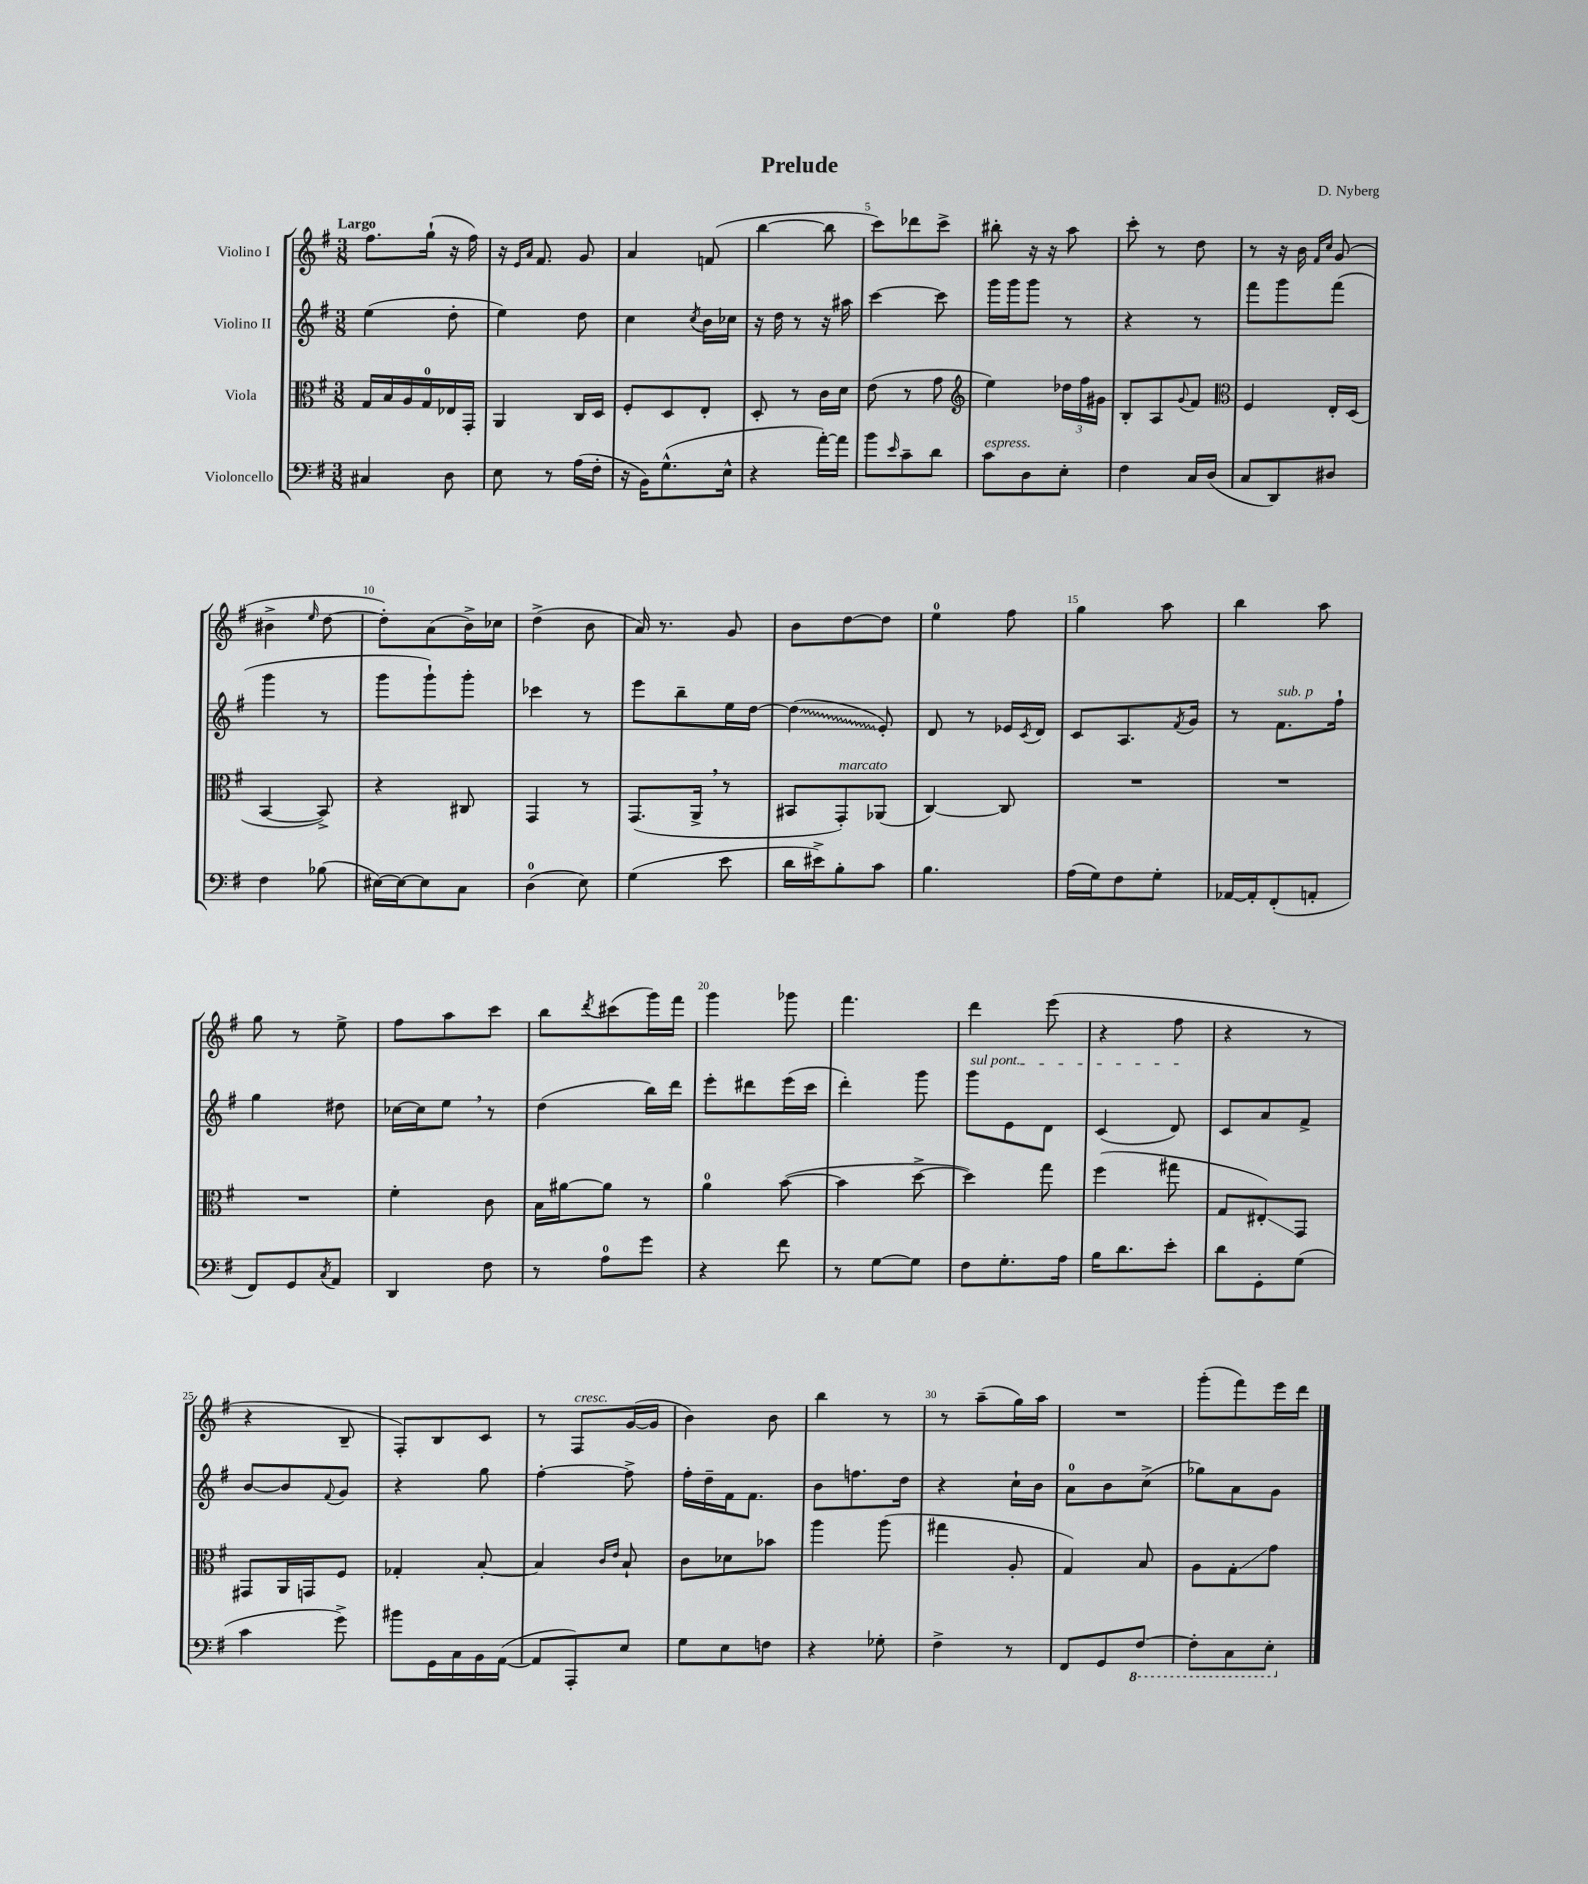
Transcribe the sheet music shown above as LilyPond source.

\header { title = "Prelude" composer = "D. Nyberg" }
<<
\new StaffGroup <<
\new Staff = "s0" \with { instrumentName = "Violino I" } {
    \clef treble \key g \major \numericTimeSignature \time 3/8 \tempo "Largo"
    fis''8. g''16-!( r16 fis''16) |
    r16 \grace { e'16 a'16 } fis'8. g'8 |
    a'4 f'8( |
    b''4~ b''8 |
    c'''8) des'''8 c'''8-> |
    bis''8-. r16 r16 a''8 |
    c'''8-. r8 d''8 |
    r8 r16 b'16 \grace { fis'16 c''16 } g'8( |
    bis'4-> \grace { e''16 } d''8~ |
    d''8-.) a'8( b'16->) ces''16 |
    d''4->( b'8 |
    a'16) r8. g'8 |
    b'8 d''8~ d''8 |
    e''4-0 fis''8 |
    g''4 a''8 |
    b''4 a''8 |
    g''8 r8 e''8-> |
    fis''8 a''8 c'''8 |
    b''8 \acciaccatura { d'''8 } cis'''8( g'''16) fis'''16 |
    g'''4 ges'''8 |
    fis'''4. |
    d'''4 e'''8( |
    r4 fis''8 |
    r4 r8 |
    r4 b8-- |
    fis8-.) b8 c'8 |
    r8 fis8^\markup { \italic "cresc." } g'16~( g'16 |
    b'4) b'8 |
    b''4 r8 |
    r8 a''8--( g''16) a''16 |
    R4. |
    g'''8-.( fis'''8) e'''16 d'''16 \bar "|." |
}
\new Staff = "s1" \with { instrumentName = "Violino II" } {
    \clef treble \key g \major \numericTimeSignature \time 3/8
    e''4( d''8-. |
    e''4) d''8 |
    c''4 \acciaccatura { c''8 } b'16 ces''16 |
    r16 d''16 r8 r16 ais''16 |
    c'''4~ c'''8 |
    g'''16 g'''16 g'''8 r8 |
    r4 r8 |
    fis'''8 g'''8 fis'''8( |
    g'''4 r8 |
    g'''8 g'''8-!) g'''8-. |
    ces'''4 r8 |
    e'''8 b''8-- e''16 d''16~ |
    \once \override Glissando.style = #'zigzag d''4\glissando( e'8-.) |
    d'8 r8 ees'16 \acciaccatura { c'8 } d'16 |
    c'8 a8. \acciaccatura { fis'8 } g'16 |
    r8 fis'8.^\markup { \italic "sub. p" } fis''16-! |
    g''4 dis''8 |
    ces''16~ ces''16 e''8 \breathe r8 |
    d''4( b''16) d'''16 |
    e'''8-. dis'''8 e'''16( c'''16 |
    d'''4-.) g'''8 |
    \once \override TextSpanner.bound-details.left.text = \markup { \italic "sul pont." } g'''8\startTextSpan e'8 d'8 |
    c'4( d'8\stopTextSpan) |
    c'8 a'8 fis'8-> |
    b'8~ b'8 \appoggiatura { fis'8 } g'8 |
    r4 g''8 |
    fis''4~-. fis''8-> |
    fis''16-. d''16-- fis'16 fis'8. |
    b'8 f''8. d''16 |
    r4 c''16-! b'16 |
    a'8-0 b'8 c''8->( |
    ges''8) a'8 g'8 \bar "|." |
}
\new Staff = "s2" \with { instrumentName = "Viola" } {
    \clef alto \key g \major \numericTimeSignature \time 3/8
    g16 b16 a16 g16-0 ees16 g,16-. |
    a,4 c16 d16 |
    fis8-. d8 e8-. |
    d8-. r8 c'16 d'16 |
    e'8( r8 g'8 |
    \clef treble e''4) \tuplet 3/2 { des''16 fis''16 gis'16 } |
    b8-. a8 \appoggiatura { g'8 } fis'8 |
    \clef alto fis4 e16-. d16( |
    b,4~ b,8->) |
    r4 cis8 |
    g,4 r8 |
    g,8.( a,16-> \breathe r8 |
    bis,8 g,8-.^\markup { \italic "marcato" }) aes,8( |
    c4~) c8 |
    R4. |
    R4. |
    R4. |
    fis'4-. c'8 |
    b16 ais'16~ ais'8 r8 |
    a'4-0 b'8~( |
    b'4 d''8~-> |
    d''4) g''8 |
    fis''4( gis''8 |
    g8 eis8-.\glissando) g,8 |
    gis,8 a,16 g,16 fis8 |
    ges4-. b8~-. |
    b4 \grace { c'16 e'16 } b8-! |
    c'8 des'8 bes'8 |
    a''4 a''8( |
    gis''4 a8-. |
    g4) b8 |
    a8 g8-.\glissando g'8 \bar "|." |
}
\new Staff = "s3" \with { instrumentName = "Violoncello" } {
    \clef bass \key g \major \numericTimeSignature \time 3/8
    cis4 d8 |
    e8 r8 a16( fis16-. |
    r16 b,16) g8.-^( e16-^ |
    r4 a'16~-.) a'16 |
    b'8 \grace { e'16 } c'8-- d'8 |
    c'8^\markup { \italic "espress." } d8 e8-. |
    fis4 c16 d16( |
    c8 d,8) dis8 |
    fis4 bes8( |
    eis16~) eis16~ eis8 c8 |
    d4-0( e8) |
    g4( e'8 |
    d'16 eis'16->) b8-. c'8 |
    b4. |
    a16( g16) fis8 g8-. |
    aes,16~ aes,16-. fis,8-.( a,8-. |
    fis,8) g,8 \acciaccatura { c8 } a,8 |
    d,4 fis8 |
    r8 a8-0 g'8 |
    r4 fis'8 |
    r8 g8~ g8 |
    fis8 g8.-. a16 |
    b16 d'8. e'8-. |
    d'8 g,8-. g8( |
    c'4 g'8->) |
    bis'8 g,16 c16 b,16 a,16~( |
    a,8 a,,8-.) e8 |
    g8 e8 f8 |
    r4 ges8-. |
    fis4-> r8 |
    fis,8 g,8 \ottava #-1 fis,8~ |
    fis,8-. c,8 e,8-. \ottava #0 \bar "|." |
}
>>
>>
\layout { \context { \Score \override BarNumber.break-visibility = ##(#f #t #t) barNumberVisibility = #(every-nth-bar-number-visible 5) } }
